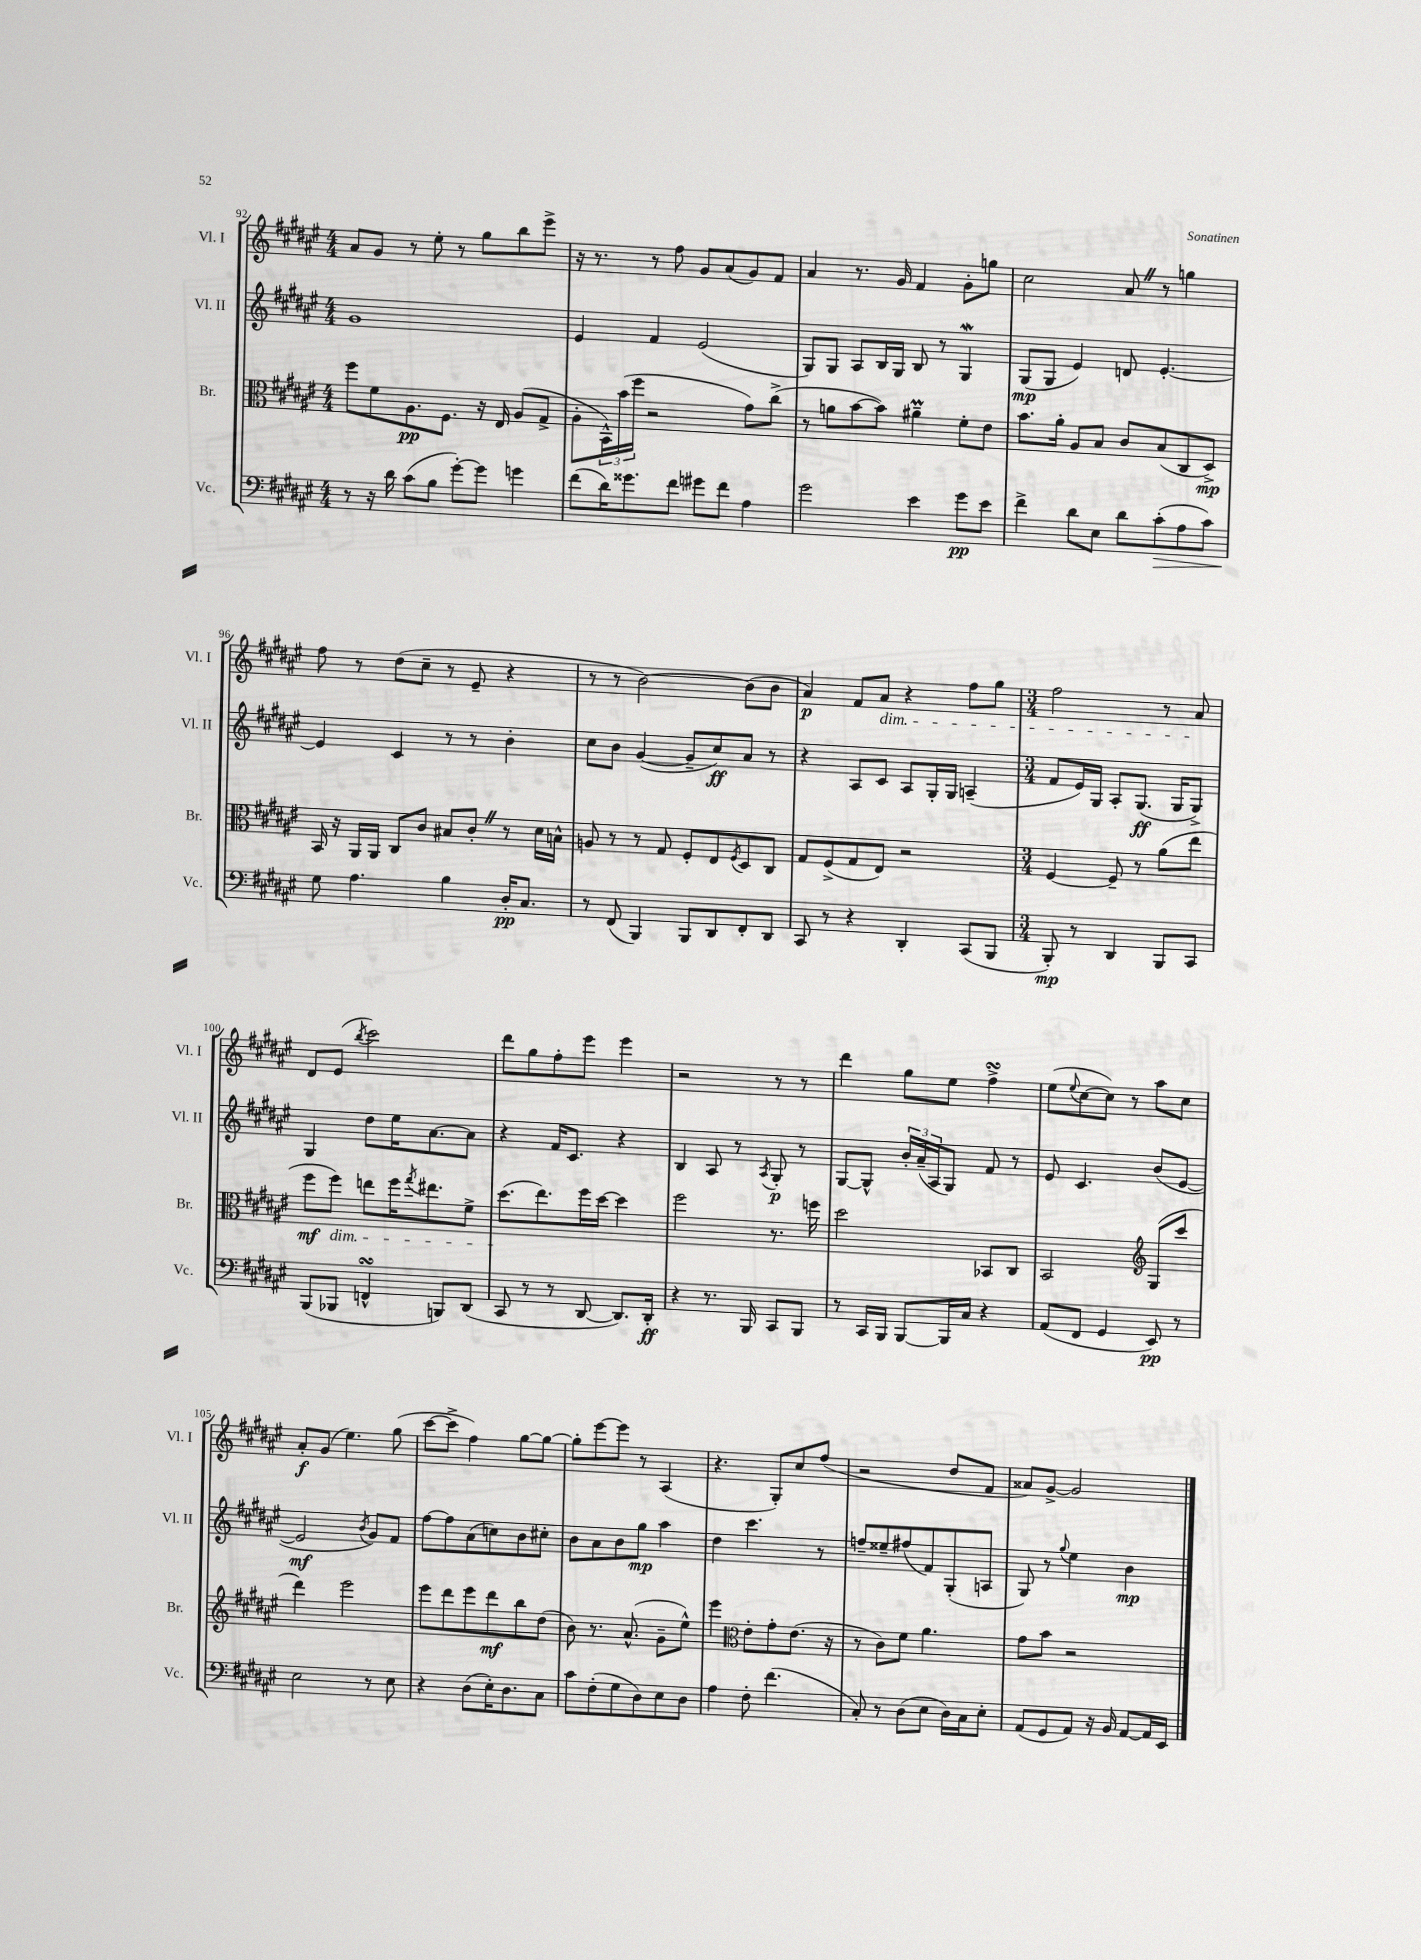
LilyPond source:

<<
\new StaffGroup <<
\new Staff = "s0" \with { instrumentName = "Vl. I" shortInstrumentName = "Vl. I" } {
    \clef treble \key fis \major \numericTimeSignature \time 4/4
    ais'8 gis'8 r8 eis''8-. r8 gis''8 b''8 eis'''8-> |
    r16 r8. r8 fis''8 gis'8 ais'8( gis'8) fis'8 |
    ais'4 r8. gis'16 fis'4 gis'8-. g''8 |
    cis''2 ais'8 \once \override BreathingSign.text = \markup { \musicglyph "scripts.caesura.straight" } \breathe r8 g''4 |
    fis''8 r8 dis''8( cis''8-- r8 eis'8-- r4 |
    r8 r8 b'2~) b'8( b'8 |
    ais'4\p) fis'8 ais'8\dim r4 fis''8 gis''8 |
    \numericTimeSignature \time 3/4 fis''2 r8 ais'8\! |
    dis'8 eis'8( \acciaccatura { b''8 } cis'''2) |
    dis'''8 gis''8 fis''8-. eis'''8 eis'''4 |
    r2 r8 r8 |
    dis'''4 gis''8 eis''8 fis''4->\turn |
    eis''8( \appoggiatura { eis''8 } cis''8~ cis''8) r8 ais''8 cis''8 |
    ais'8-.\f gis'8( eis''4.) gis''8( |
    cis'''8~ cis'''8-> fis''4) gis''8~ gis''8~ |
    gis''8-. eis'''8~ eis'''8 r8 ais4( |
    r4. gis8-.) cis''8 fis''8( |
    r2 dis''8 fis'8 |
    aisis'8) gis'8~-> gis'2 \bar "|." |
}
\new Staff = "s1" \with { instrumentName = "Vl. II" shortInstrumentName = "Vl. II" } {
    \clef treble \key fis \major \numericTimeSignature \time 4/4
    gis'1 |
    eis'4 fis'4 eis'2( |
    gis8) gis8 ais8 b16 gis16 b8 r8 gis4\mordent |
    gis8\mp( gis8 eis'4) d'8 eis'4.~-. |
    eis'4 cis'4 r8 r8 b'4-. |
    cis''8 b'8 gis'4~( gis'8-- cis''8\ff) ais'8 r8 |
    r4 ais8 cis'8 ais8 gis16-. gis16 a4--( |
    \numericTimeSignature \time 3/4 fis'8 eis'16) gis16 ais8-. gis8.\ff( gis16 gis8->) |
    gis4 dis''8 eis''16 ais'8.~ ais'8 |
    r4 fis'16 cis'8. r4 |
    b4 ais8 r8 \acciaccatura { ais8 } gis8-.\p r8 |
    gis8~ gis8-^ \tuplet 3/2 { b'16-. ais'16--( ais16 } gis8) fis'8 r8 |
    eis'8 cis'4. b'8( eis'8~ |
    eis'2\mf \acciaccatura { b'8 } gis'8) fis'8 |
    fis''8~ fis''8 ais'8( c''8) b'8 cis''8-. |
    b'8 ais'8 b'8 gis''8\mp ais''4 |
    dis''4 cis'''4. r8 |
    f''8-- eisis''8-- fis''8( fis'8) gis8-.( a8 |
    gis8) r8 \appoggiatura { gis''8 } eis''4 b'4\mp \bar "|." |
}
\new Staff = "s2" \with { instrumentName = "Br." shortInstrumentName = "Br." } {
    \clef alto \key fis \major \numericTimeSignature \time 4/4
    fis''8 fis'8 ais8.\pp fis8. r16 eis16 ais8( gis8-> |
    ais8-. \tuplet 3/2 { b,16-^) b'16( fis''16 } r2 gis'8) cis''8->( |
    r8 a'8 b'8~ b'8) ais'4--\prall fis'8-. eis'8 |
    b'8. ais'16-. ais8 b8 cis'8 b8( cis8 dis8->\mp) |
    b,16 r16 ais,16 ais,16 cis8 cis'8 bis8 cis'8-. \once \override BreathingSign.text = \markup { \musicglyph "scripts.caesura.straight" } \breathe r8 dis'16 b16-^ |
    a8 r8 r8 gis8 fis8-. eis8 \acciaccatura { fis8 } dis8 cis8 |
    gis8 fis8->( gis8 eis8) r2 |
    \numericTimeSignature \time 3/4 fis4~ fis8-- r8 ais'8( eis''8 |
    fis''8\mf fis''8\dim) e''8 fis''16 \acciaccatura { gis''8 } eis''8. fis'8-> |
    dis''8.\!( eis''8.) fis''16 dis''16~ dis''4 |
    fis''2 r8. f''16 |
    dis''2 bes,8 cis8 |
    b,2 \clef treble gis8( cis'''8 |
    dis'''4) eis'''2 |
    eis'''8 dis'''8 eis'''8 dis'''8\mf b''8 dis''8( |
    b'8) r8. ais'8.-^( gis'8-- eis''8-^) |
    eis'''4 \clef alto eis'8-. gis'8-. eis'8.( r16 |
    r8 cis'8) fis'8 ais'4. |
    gis'8 b'8 r2 \bar "|." |
}
\new Staff = "s3" \with { instrumentName = "Vc." shortInstrumentName = "Vc." } {
    \clef bass \key fis \major \numericTimeSignature \time 4/4
    r8 r16 dis'16 cis'8( b8 gis'8~-.) gis'8 g'4 |
    fis'8( dis'16) gisis'8. fis'8 gis'8 fis'8 ais4 |
    gis'2 eis'4 gis'8\pp eis'8 |
    fis'4-> dis'8 eis8 dis'8 cis'8-.\>( ais8 cis'8) |
    gis8\! ais4. b4 dis16-.\pp cis8. |
    r8 fis,8( b,,4) b,,8 dis,8 fis,8-. dis,8 |
    cis,8 r8 r4 dis,4-. cis,8( b,,8 |
    \numericTimeSignature \time 3/4 b,,8-.\mp) r8 dis,4 b,,8 cis,8 |
    b,,8( bes,,8 f,4-^\turn b,,8) dis,8( |
    cis,8 r8 r8 dis,8~ dis,8.) dis,16-.\ff |
    r4 r8. b,,16 cis,8 b,,8 |
    r8 cis,16 b,,16 b,,8~ b,,16 cis16 r4 |
    ais,8( fis,8 gis,4 eis,8\pp) r8 |
    eis2 r8 eis8 |
    r4 dis8( eis16-.) dis8. cis8 |
    cis'8 fis8-.( gis8 dis8) eis8 dis8 |
    ais4 fis8-. fis'4.( |
    cis8-.) r8 dis8( eis8 dis16) cis16 eis8-. |
    ais,8( gis,8 ais,8) r16 b,16 ais,8~ ais,16 eis,16 \bar "|." |
}
>>
>>
\layout { \context { \Score currentBarNumber = #92 } }
